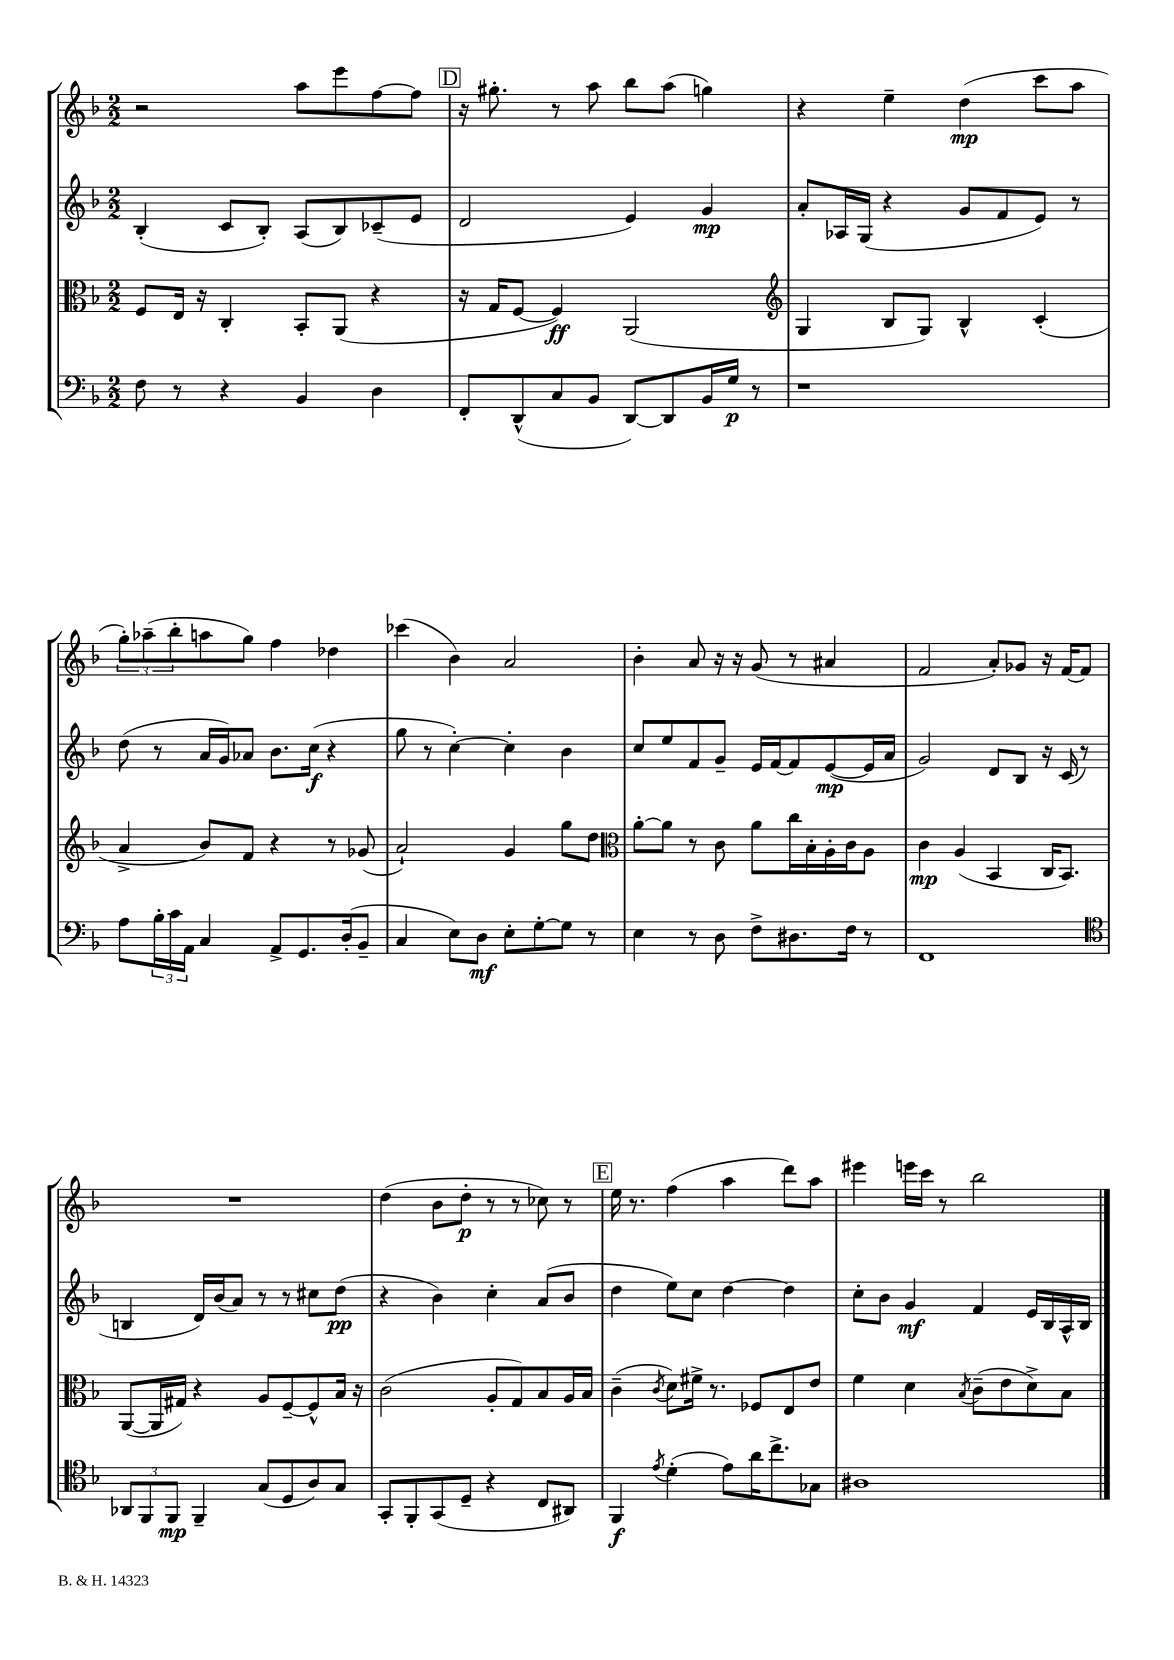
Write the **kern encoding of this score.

**kern	**kern	**kern	**kern
*staff4	*staff3	*staff2	*staff1
*clefF4	*clefC3	*clefG2	*clefG2
*k[b-]	*k[b-]	*k[b-]	*k[b-]
*M2/2	*M2/2	*M2/2	*M2/2
8F	8F	(4B-'	2r
8r	16E	.	.
.	16r	.	.
4r	4C'	8c	.
.	.	8B-')	.
4BB-	8BB-'	(8A	8aa
.	(8AA	8B-)	8eee
4D	4r	(8c-~	[8ff
.	.	8e	8ff]
=	=	=	=
8FF'	16r	2d	16r
.	16G	.	8.gg#'
(8DD^^	[8F	.	.
8C	4F])	.	8r
8BB-	.	.	8aa
[8DD)	(2AA	4e)	8bb-
8DD]	.	.	(8aa
16BB-	.	4g	4gg)
16G	.	.	.
8r	.	.	.
=	=	=	=
*	*clefG2	*	*
1r	4G	8a'	4r
.	.	16A-	.
.	.	(16G	.
.	8B-	4r	4ee~
.	8G)	.	.
.	4B-^^	8g	(4dd
.	.	8f	.
.	(4c'	8e)	8ccc
.	.	8r	8aa
=	=	=	=
8A	4a^	(8dd	12gg')
.	.	.	(12aa-~
24B-'	.	8r	.
24c	.	.	12bb-'
24AA	.	.	.
4C	8b-)	16a	8aa
.	.	16g)	.
.	8f	8a-	8gg)
8AA^	4r	8.b-	4ff
8.GG	.	.	.
.	.	(16cc	.
.	8r	4r	4dd-
(16D'	.	.	.
8BB-~	(8g-	.	.
=	=	=	=
4C	2a`)	8gg	(4ccc-
.	.	8r	.
8E)	.	[4cc')	4b-)
8D	.	.	.
8E'	4g	4cc']	2a
[8G'	.	.	.
8G]	8gg	4b-	.
8r	8dd	.	.
=	=	=	=
*	*clefC3	*	*
4E	[8a'	8cc	4b-'
.	8a]	8ee	.
8r	8r	8f	8a
8D	8c	8g~	16r
.	.	.	16r
8F^	8a	16e	(8g
.	.	[16f	.
8.D#	16cc	8f]	8r
.	16B-'	.	.
.	16A'	([8e	4a#
16F	16c	.	.
8r	8A	16e]	.
.	.	16a	.
=	=	=	=
1FF	4c	2g)	2f
.	(4A	.	.
.	4BB-	8d	8a')
.	.	8B-	8g-
.	16C	16r	16r
.	8.BB-)	(16c	[16f
.	.	8r	8f]
=	=	=	=
*clefC4	*	*	*
12AA-	([8AA	4B	1r
12FF	.	.	.
.	16AA]	.	.
12FF	.	.	.
.	16G#)	.	.
4FF~	4r	16d)	.
.	.	(16b-	.
.	.	8a)	.
(8G	8A	8r	.
8D	[8F~	8r	.
8A)	8F^^]	8cc#	.
8G	16B-	(8dd	.
.	16r	.	.
=	=	=	=
8GG'	(2c	4r	(4dd
8FF'	.	.	.
(8GG	.	4b-)	8b-
8D~	.	.	8dd'
4r	8A'	4cc'	8r
.	8G)	.	8r
8C	8B-	(8a	8cc-)
8AA#)	16A	8b-	8r
.	16B-	.	.
=	=	=	=
4FF	(4c~	4dd	16ee
.	.	.	8.r
8qe	8qc	.	.
(4d'	8d)	8ee)	(4ff
.	16f#^	8cc	.
.	8.r	.	.
8e)	.	[4dd	4aa
16a	8F-	.	.
8.cc^	.	.	.
.	8E	4dd]	8ddd)
8G-	8e	.	8aa
=	=	=	=
1A#	4f	8cc'	4eee#
.	.	8b-	.
.	4d	4g	16eee
.	.	.	16ccc
.	.	.	8r
.	8qB-	.	.
.	(8c~	4f	2bb-
.	8e	.	.
.	8d^)	16e	.
.	.	16B-	.
.	8B-	16A^^	.
.	.	16B-	.
==	==	==	==
*-	*-	*-	*-
